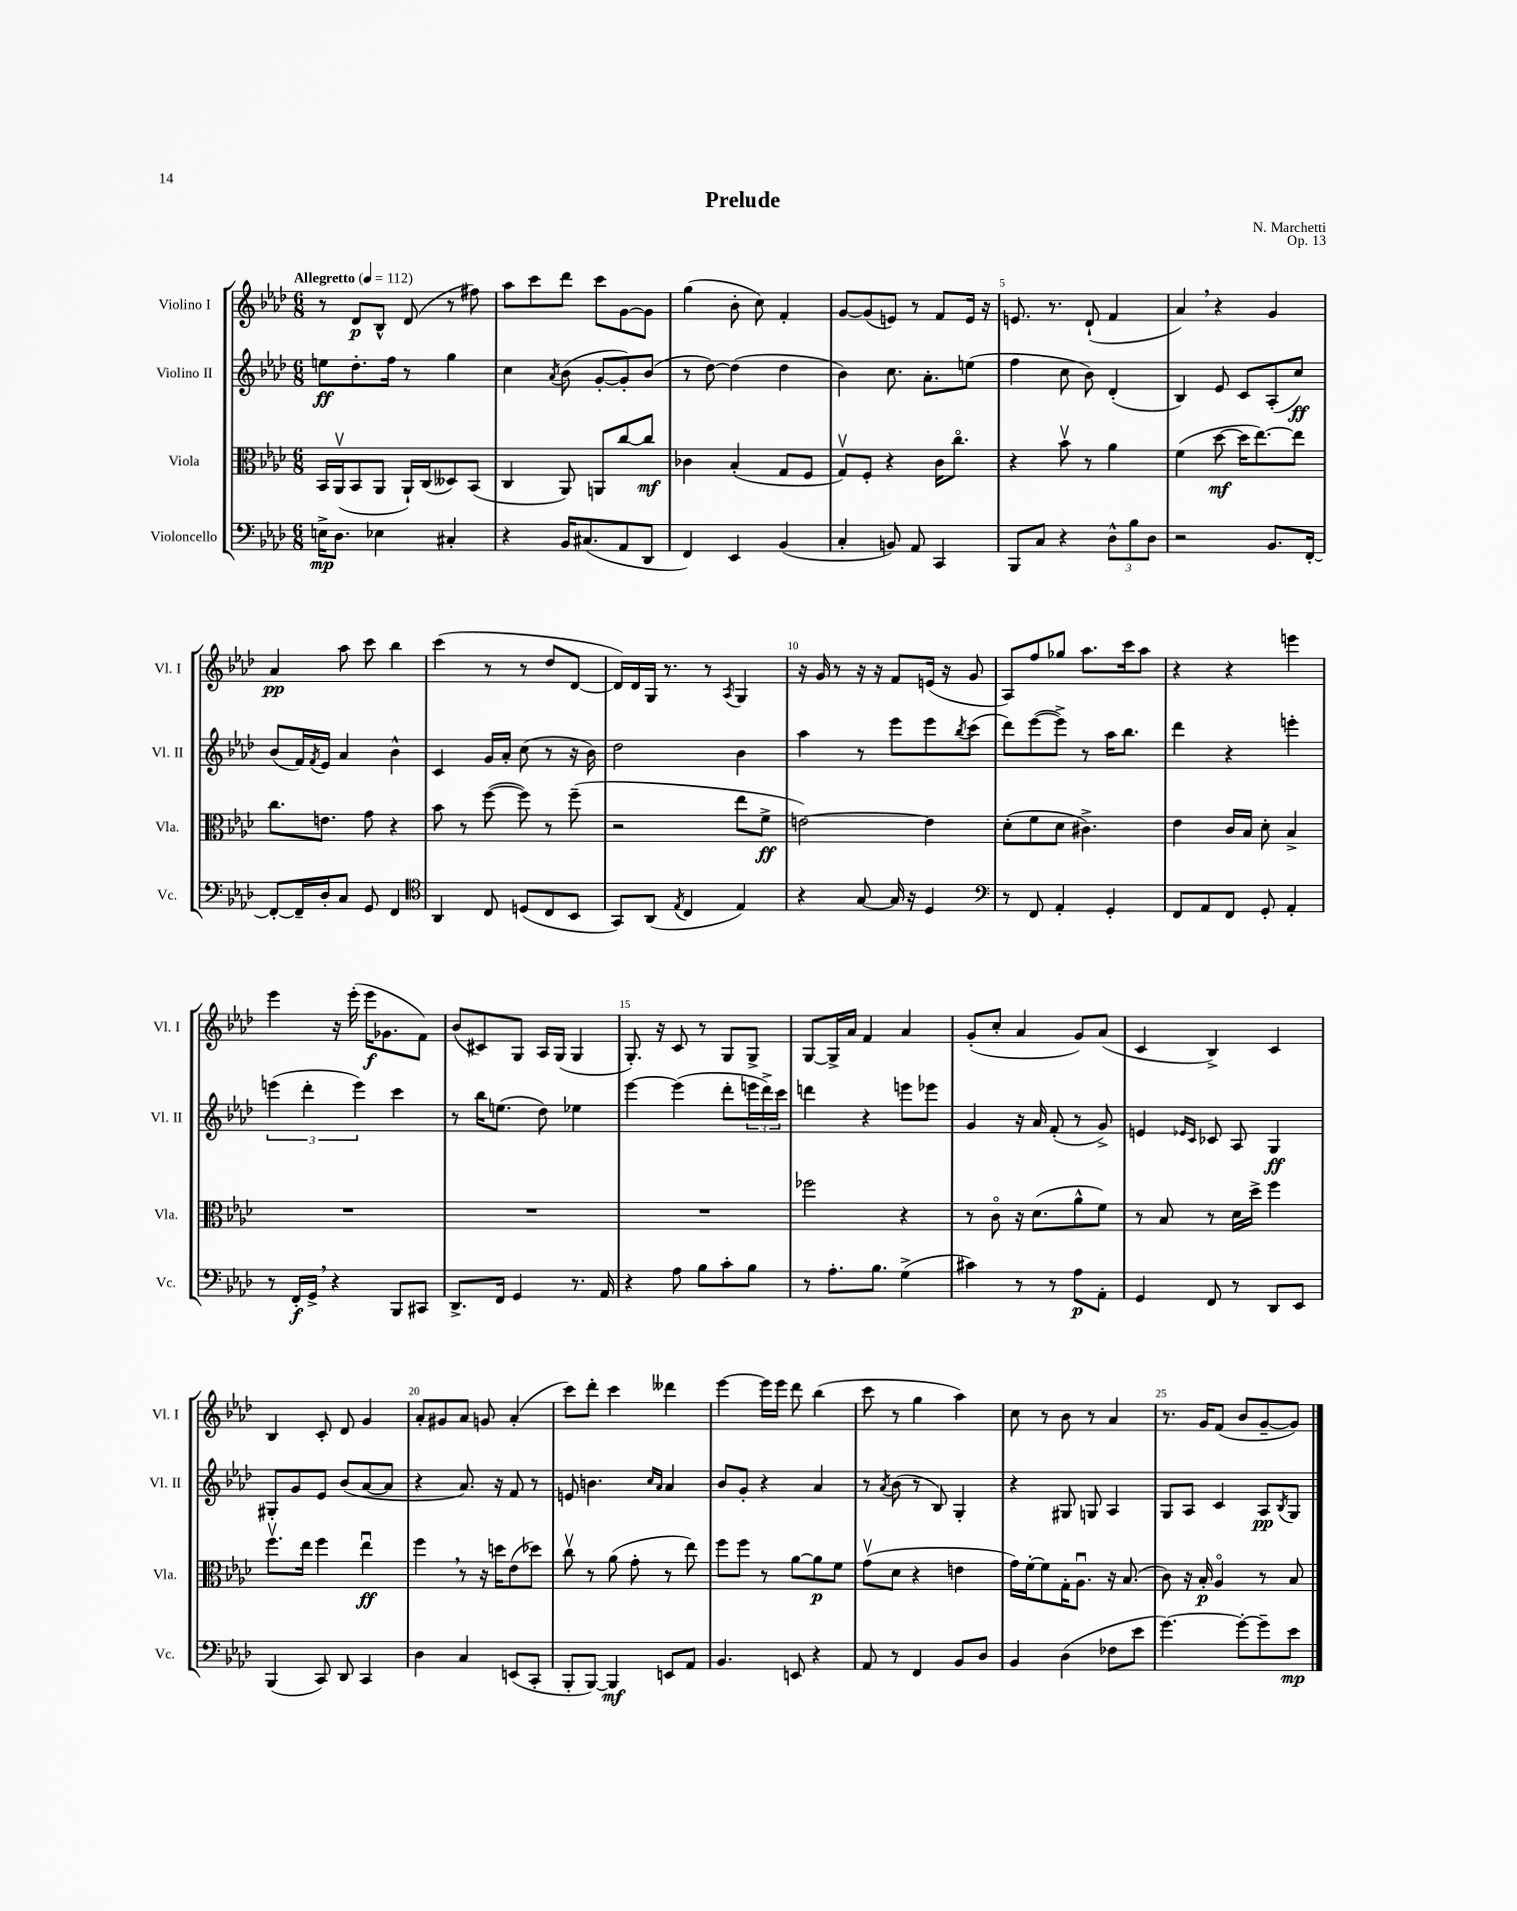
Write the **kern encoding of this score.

**kern	**kern	**kern	**kern
*staff4	*staff3	*staff2	*staff1
*clefF4	*clefC3	*clefG2	*clefG2
*k[b-e-a-d-]	*k[b-e-a-d-]	*k[b-e-a-d-]	*k[b-e-a-d-]
*M6/8	*M6/8	*M6/8	*M6/8
*MM112	*MM112	*MM112	*MM112
16E^	16BB-	8ee	8r
8.D-	(16AA-v	.	.
.	8BB-	8.dd-'	8d-
4E-	8AA-	.	8B-^^
.	.	16ff	.
.	16AA-`)	8r	(8d-
.	(16C	.	.
4C#'	8D--)	4gg	8r
.	(8BB-	.	8ff#)
=	=	=	=
4r	4C	4cc	8aa-
.	.	.	8ccc
.	.	8qa-	.
16BB-	8AA-)	(8b-	8ddd-
(8.C#	.	.	.
.	8AA	[8g'	8ccc
8AA-	[8cc	8g'])	[8g
8DD-	8cc]	(8b-	8g]
=	=	=	=
4FF)	4c-	8r	(4gg
.	.	[8dd-)	.
4EE-	(4B-'	(4dd-]	8b-'
.	.	.	8cc)
(4BB-	8G	4dd-	4f'
.	8F	.	.
=	=	=	=
4C'	8Gv)	4b-)	[8g
.	8F'	.	(8g]
8BB)	4r	8.cc	8e)
8AA-	.	.	8r
.	.	8.a-'	.
4CC	16c	.	8f
.	8.cco	.	.
.	.	(8ee	16e
.	.	.	16r
=	=	=	=
8BBB-	4r	4ff	8.e
8C	.	.	.
.	.	.	8.r
4r	8b-v	8cc	.
.	8r	8b-)	(8d-`
12D-^^	4a-	(4d-'	4f
12B-	.	.	.
12D-	.	.	.
=	=	=	=
2r	(4f	4B-)	4a-)
.	[8dd-	8e-	4r
.	16dd-]	8c	.
.	[8.ee-)	.	.
8.BB-	.	(8A-'	4g
.	8ee-]	8cc)	.
[16FF'	.	.	.
=	=	=	=
8FF'_	8.cc	(8b-	4a-
16FF~]	.	16f)	.
.	.	8qf	.
16D-'	8.e	16e-	.
8C	.	4a-	8aa-
8GG	8g	.	8ccc
4FF	4r	4b-^^	4bb-
=	=	=	=
*clefC4	*	*	*
4AA-	8b-	4c	(4ccc
.	8r	.	.
8C	([8ff	16g	8r
.	.	16a-'	.
(8D	8ff])	(8cc	8r
8C	8r	8r	8dd-
8BB-	(8ff~	16r	[8d-
.	.	16b-)	.
=	=	=	=
8GG)	2r	2dd-	16d-])
.	.	.	16d-
(8AA-	.	.	16G
.	.	.	8.r
8qE-	.	.	.
4C	.	.	.
.	.	.	8r
.	.	.	8qA-
4E-)	8ee-	4b-	4G
.	8f^	.	.
=	=	=	=
4r	[2e)	4aa-	16r
.	.	.	16g
.	.	.	8r
[8G	.	8r	16r
.	.	.	16r
16G]	.	8eee-	8f
16r	.	.	.
4D-	4e]	8eee-	(16e
.	.	.	16r
.	.	8qbb-	.
.	.	(8ccc	8g
=	=	=	=
*clefF4	*	*	*
8r	(8d-'	8ddd-)	8A-)
8FF	8f	([8eee-	8ff
4AA-'	8d-	8eee-^])	8gg-
.	4.c#^)	8r	8.aa-
4GG'	.	16aa-	.
.	.	8.bb-	16ccc
.	.	.	8aa-
=	=	=	=
8FF	4e-	4ddd-	4r
8AA-	.	.	.
8FF	16c	4r	4r
.	16B-	.	.
8GG'	8d-'	.	.
4AA-'	4B-^	4eee'	4eee
=	=	=	=
8r	2.r	(6eee	4eee-
16FF'	.	.	.
.	.	6ddd-'	.
16GG^	.	.	.
4r	.	.	16r
.	.	.	(16eee-'
.	.	6eee)	.
.	.	.	16eee-
.	.	.	8.g-
8BBB-	.	4ccc	.
8CC#	.	.	8f)
=	=	=	=
8.DD-^	2.r	8r	(8b-
.	.	16bb-	8c#)
16FF	.	(8.ee	.
4GG	.	.	8G
.	.	8dd-)	16A-
.	.	.	(16G
8.r	.	4ee-	4G
16AA-	.	.	.
=	=	=	=
4r	2.r	[4eee-	8.G')
.	.	.	16r
8A-	.	(4eee-]	8c
8B-	.	.	8r
8c'	.	8ddd-'	8G
8B-	.	24eee	8G^
.	.	24ddd-^)	.
.	.	24ccc	.
=	=	=	=
8r	2ff-	4ddd	[8G
8.A-'	.	.	16G^]
.	.	.	16a-
.	.	4r	4f
8.B-	.	.	.
(4G^	4r	8eee	4a-
.	.	8eee-	.
=	=	=	=
4c#)	8r	4g	(8g'
.	8co	.	8cc'
8r	16r	16r	4a-
.	(8.d-	16a-	.
8r	.	(8f'	.
8A-	8a-^^	8r	8g)
8AA-'	8f)	8g^)	(8a-
=	=	=	=
4GG	8r	4e	4c
.	8B-	.	.
.	.	16qqe-	.
.	.	16qqc	.
8FF	8r	8c-	4B-^)
8r	16d-	8A-	.
.	16dd-^	.	.
8DD-	4ff	4G	4c
8EE-	.	.	.
=	=	=	=
(4BBB-	8.ffv	8G#'	4B-
.	.	8g	.
.	16ee-	.	.
8CC)	4ff	8e-	8c'
8DD-	.	(8b-	8d-
4CC	4ee-u	[8a-	4g
.	.	8a-]	.
=	=	=	=
4D-	4ff	4r	8a-'
.	.	.	8g#
4C	8r	8.a-)	8a-
.	16r	.	8g
.	16dd	16r	.
(8EE	(8e-	8f	(4a-'
8CC'	8dd-)	8r	.
=	=	=	=
8BBB-'	8ccv	8e	8ccc)
[8BBB-)	8r	4.b	8ddd-'
4BBB-]	(8a-	.	4ccc
.	8g'	.	.
.	.	16qqcc	.
.	.	16qqa-	.
8EE	8r	4a-	4ddd--
8AA-	8ee-)	.	.
=	=	=	=
4.BB-	8ff	8b-	[4eee-
.	8ff	8g'	.
.	8r	4r	16eee-]
.	.	.	16eee-
8EE	[8a-	.	8ddd-
4r	8a-]	4a-	(4bb-
.	8f	.	.
=	=	=	=
8AA-	(8gv	8r	8ccc
.	.	8qa-	.
8r	8d-	(8b-	8r
4FF	4r	8r	4gg
.	.	8B-)	.
8BB-	4e	4G'	4aa-)
8D-	.	.	.
=	=	=	=
4BB-	16g)	4r	8cc
.	[16f'	.	.
.	8f]	.	8r
(4D-	16G'	8G#	8b-
.	8.A-u	.	.
.	.	8G	8r
8F-	16r	4A-	4a-
.	(8.B-	.	.
8e-	.	.	.
=	=	=	=
[4.g)	8c)	8G	8.r
.	16r	8A-	.
.	16B-'	.	16g
.	4A-o	4c	(8f
8g'_	.	.	8b-
8g~]	8r	8A-	[8g~
.	.	8qB-	.
8e-	8B-	8G	8g])
==	==	==	==
*-	*-	*-	*-
